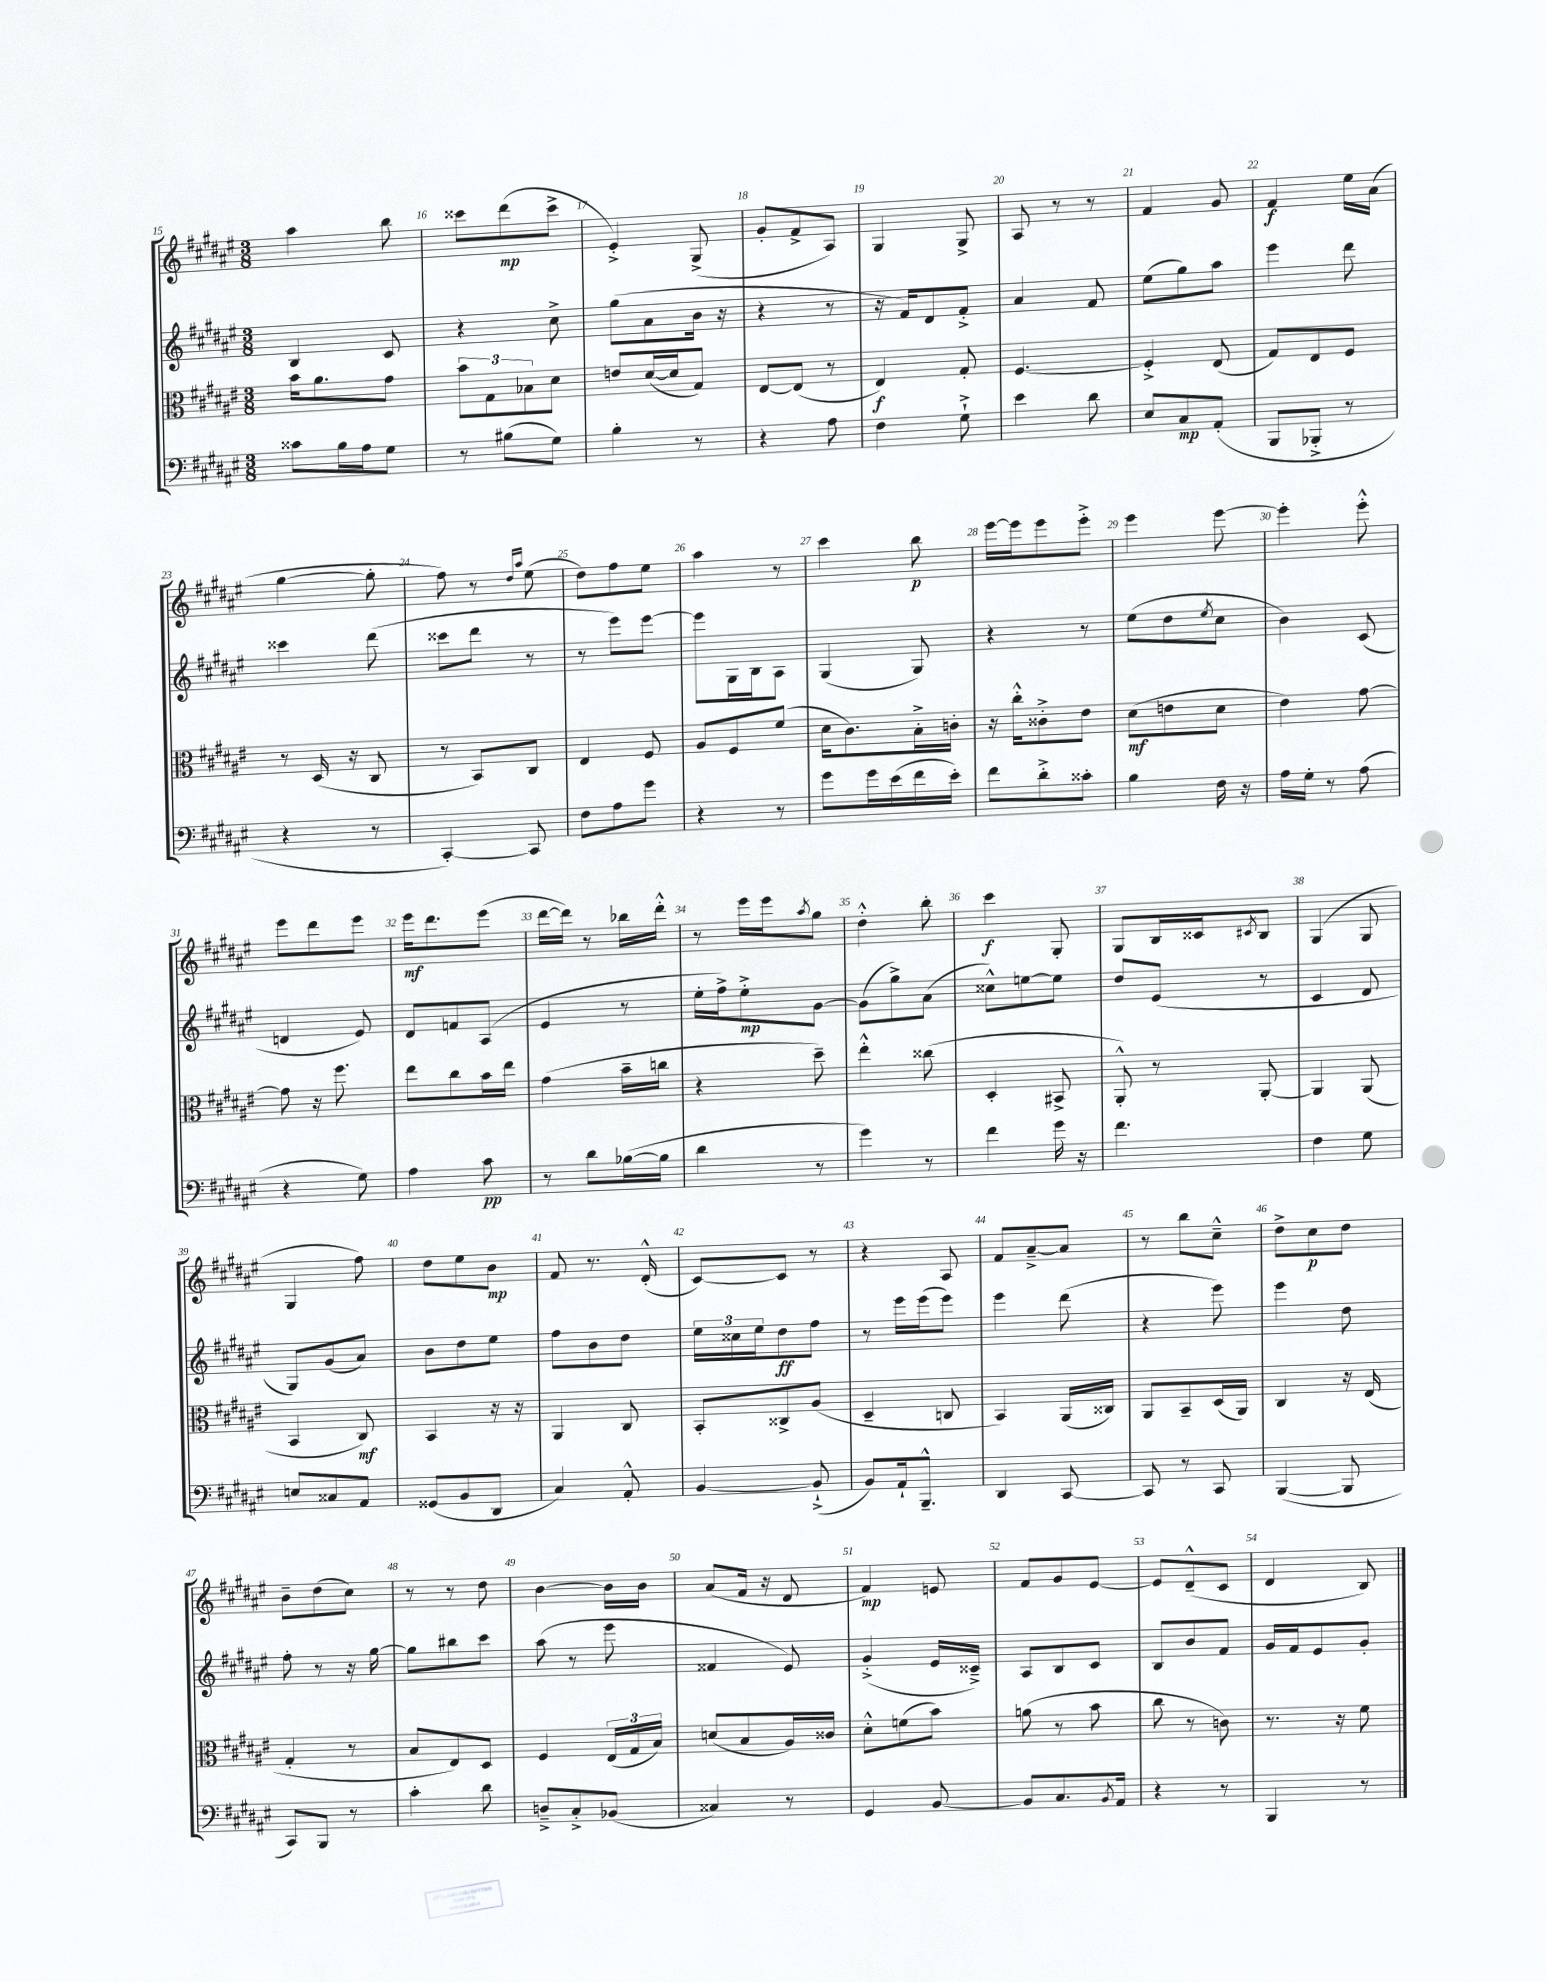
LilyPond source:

<<
\new StaffGroup <<
\new Staff = "s0" {
    \clef treble \key fis \major \numericTimeSignature \time 3/8
    ais''4 b''8 |
    cisis'''8 dis'''8\mp( cisis'''8-> |
    eis'4-.->) gis8->( |
    gis'8-. fis'8-> ais8) |
    gis4 gis8-> |
    ais8 r8 r8 |
    fis'4 gis'8 |
    fis'4\f eis''16 ais'16( |
    gis''4~ gis''8-. |
    fis''8) r8 \grace { dis''16 ais''16 } eis''8( |
    dis''8) fis''8 eis''8 |
    ais''4 r8 |
    cis'''4 b''8\p |
    eis'''16~ eis'''16 eis'''8 eis'''8-.-> |
    eis'''4 eis'''8~ |
    eis'''4-. eis'''8-.-^ |
    eis'''8 dis'''8 eis'''8 |
    eis'''16\mf dis'''8. eis'''8( |
    dis'''16~ dis'''16) r8 bes''16 dis'''16-.-^ |
    r8 eis'''16 eis'''16 \acciaccatura { ais''8 } gis''8 |
    dis''4-.-^ b''8-. |
    cis'''4\f gis8-. |
    gis8 b16 cisis'16 \acciaccatura { cis'8 } b8 |
    gis4( gis8 |
    gis4 fis''8) |
    dis''8 eis''8 b'8\mp |
    fis'8 r8. dis'16-.-^( |
    cis'8~) cis'8 r8 |
    r4 ais8 |
    fis'8 ais'8~---> ais'8 |
    r8 b''8 cis''8---^ |
    dis''8-> cis''8\p dis''8 |
    b'8-- dis''8( cis''8) |
    r8 r8 dis''8 |
    b'4~ b'16 b'16 |
    ais'8( fis'16 r16 dis'8 |
    fis'4\mp) e'8 |
    fis'8 gis'8 eis'8~ |
    eis'8 dis'8---^( cis'8 |
    dis'4 b8) \bar "|." |
}
\new Staff = "s1" {
    \clef treble \key fis \major \numericTimeSignature \time 3/8
    b4 cis'8 |
    r4 cis''8-> |
    gis''8( ais'8 b'16 r16 |
    r4 r8 |
    r16 fis'16) dis'8 fis'8-.-> |
    ais'4 fis'8 |
    eis''8( gis''8) ais''8 |
    eis'''4 dis'''8 |
    cisis'''4 dis'''8( |
    cisis'''8 dis'''8 r8 |
    r8 eis'''8) eis'''8~ |
    eis'''8 gis16 b16 ais8 |
    gis4( gis8) |
    r4 r8 |
    eis''8( dis''8 \acciaccatura { eis''8 } cis''8 |
    b'4) cis'8( |
    d'4 eis'8) |
    dis'8 f'8 ais8( |
    eis'4 r8 |
    eis''16-. fis''16->) eis''8-.->\mp gis'8~ |
    gis'8( gis''8->) ais'8( |
    cisis''8-^) e''8~ e''8 |
    dis''8 eis'8( r8 |
    cis'4 dis'8 |
    gis8) gis'8( ais'8) |
    b'8 dis''8 eis''8 |
    fis''8 b'8 dis''8 |
    \tuplet 3/2 { eis''16 cisis''16 eis''16 } dis''8\ff fis''8 |
    r8 eis'''16 eis'''16( eis'''8) |
    eis'''4 dis'''8( |
    r4 eis'''8) |
    eis'''4 dis''8 |
    fis''8-. r8 r16 gis''16~ |
    gis''8 bis''8 cis'''8 |
    ais''8( r8 eis'''8 |
    fisis'4 eis'8) |
    gis'4-.->( eis'16 cisis'16--->) |
    ais8 b8 cis'8 |
    b8 b'8 fis'8 |
    gis'16 fis'16 eis'8 gis'8-. \bar "|." |
}
\new Staff = "s2" {
    \clef alto \key fis \major \numericTimeSignature \time 3/8
    b'16 ais'8. gis'8 |
    \tuplet 3/2 { b'8 gis8 bes8 } dis'8 |
    e'8 dis'16~( dis'16 gis8) |
    eis8~ eis8( r8 |
    eis4\f) gis8-. |
    fis4.~ |
    fis4-.-> eis8( |
    gis8) eis8 fis8 |
    r8 dis16( r16 cis8 |
    r8 b,8) cis8 |
    eis4 fis8 |
    ais8 fis8 fis'8( |
    dis'16 cis'8.) b16-.-> c'16-. |
    r16 cis''16-.-^ cisis'8-.-> eis'8 |
    dis'8\mf( e'8 dis'8 |
    eis'4) gis'8~ |
    gis'8 r16 fis''8. |
    eis''8 cis''8 b'16 eis''16 |
    gis'4( b'16-- c''16 |
    r4 dis''8--) |
    eis''4-.-^ cisis''8( |
    dis4-. bis,8-> |
    ais,8-.-^) r8 ais,8~-. |
    ais,4 ais,8( |
    b,4 cis8\mf) |
    b,4 r16 r16 |
    ais,4 cis8 |
    b,8-. cisis8-> ais8( |
    dis4-- c8 |
    b,4) ais,16( cisis16) |
    ais,8 b,8-- dis16( ais,16) |
    cis4 r16 eis16( |
    gis4-. r8 |
    b8 eis8) dis8 |
    fis4 \tuplet 3/2 { eis16( gis16 b16) } |
    d'8( b8 ais16) cisis'16 |
    dis'8-.-^ f'8( b'8) |
    a'8( r8 b'8 |
    cis''8 r8 c'8) |
    r8. r16 fis'8 \bar "|." |
}
\new Staff = "s3" {
    \clef bass \key fis \major \numericTimeSignature \time 3/8
    cisis'8 b16 ais16 gis8 |
    r8 bis8( gis8) |
    b4-. r8 |
    r4 ais8 |
    fis4 gis8-!-> |
    eis'4 dis'8 |
    eis8 cis8\mp ais,8-.( |
    b,,8 bes,,8-.-> r8 |
    r4 r8 |
    cis,4~-.) cis,8 |
    fis8 ais8 gis'8 |
    r4 r8 |
    gis'8 gis'16 eis'16( fis'16 eis'16-.) |
    fis'8 dis'8-.-> cisis'8-. |
    b4 fis16 r16 |
    ais16 gis16-. r8 ais8( |
    r4 gis8) |
    ais4 cis'8\pp |
    r8 dis'8 bes16~( bes16 |
    dis'4 r8 |
    gis'4) r8 |
    fis'4 gis'16 r16 |
    fis'4. |
    fis4 gis8 |
    e8 cisis8 ais,8 |
    gisis,8( b,8 dis,8 |
    cis4) ais,8-.-^ |
    b,4~ b,8-!->( |
    b,8) ais,16-! b,,8.---^ |
    dis,4 cis,8~ |
    cis,8 r8 cis,8 |
    b,,4~( b,,8 |
    cis,8) b,,8 r8 |
    cis'4-. dis'8 |
    d8---> cis8-.-> bes,8( |
    cisis4) r8 |
    gis,4 b,8~ |
    b,8 cis8. \acciaccatura { b,8 } ais,16 |
    r4 r8 |
    b,,4 r8 \bar "|." |
}
>>
>>
\layout { \context { \Score currentBarNumber = #15 \override BarNumber.break-visibility = ##(#f #t #t) barNumberVisibility = #all-bar-numbers-visible } }
